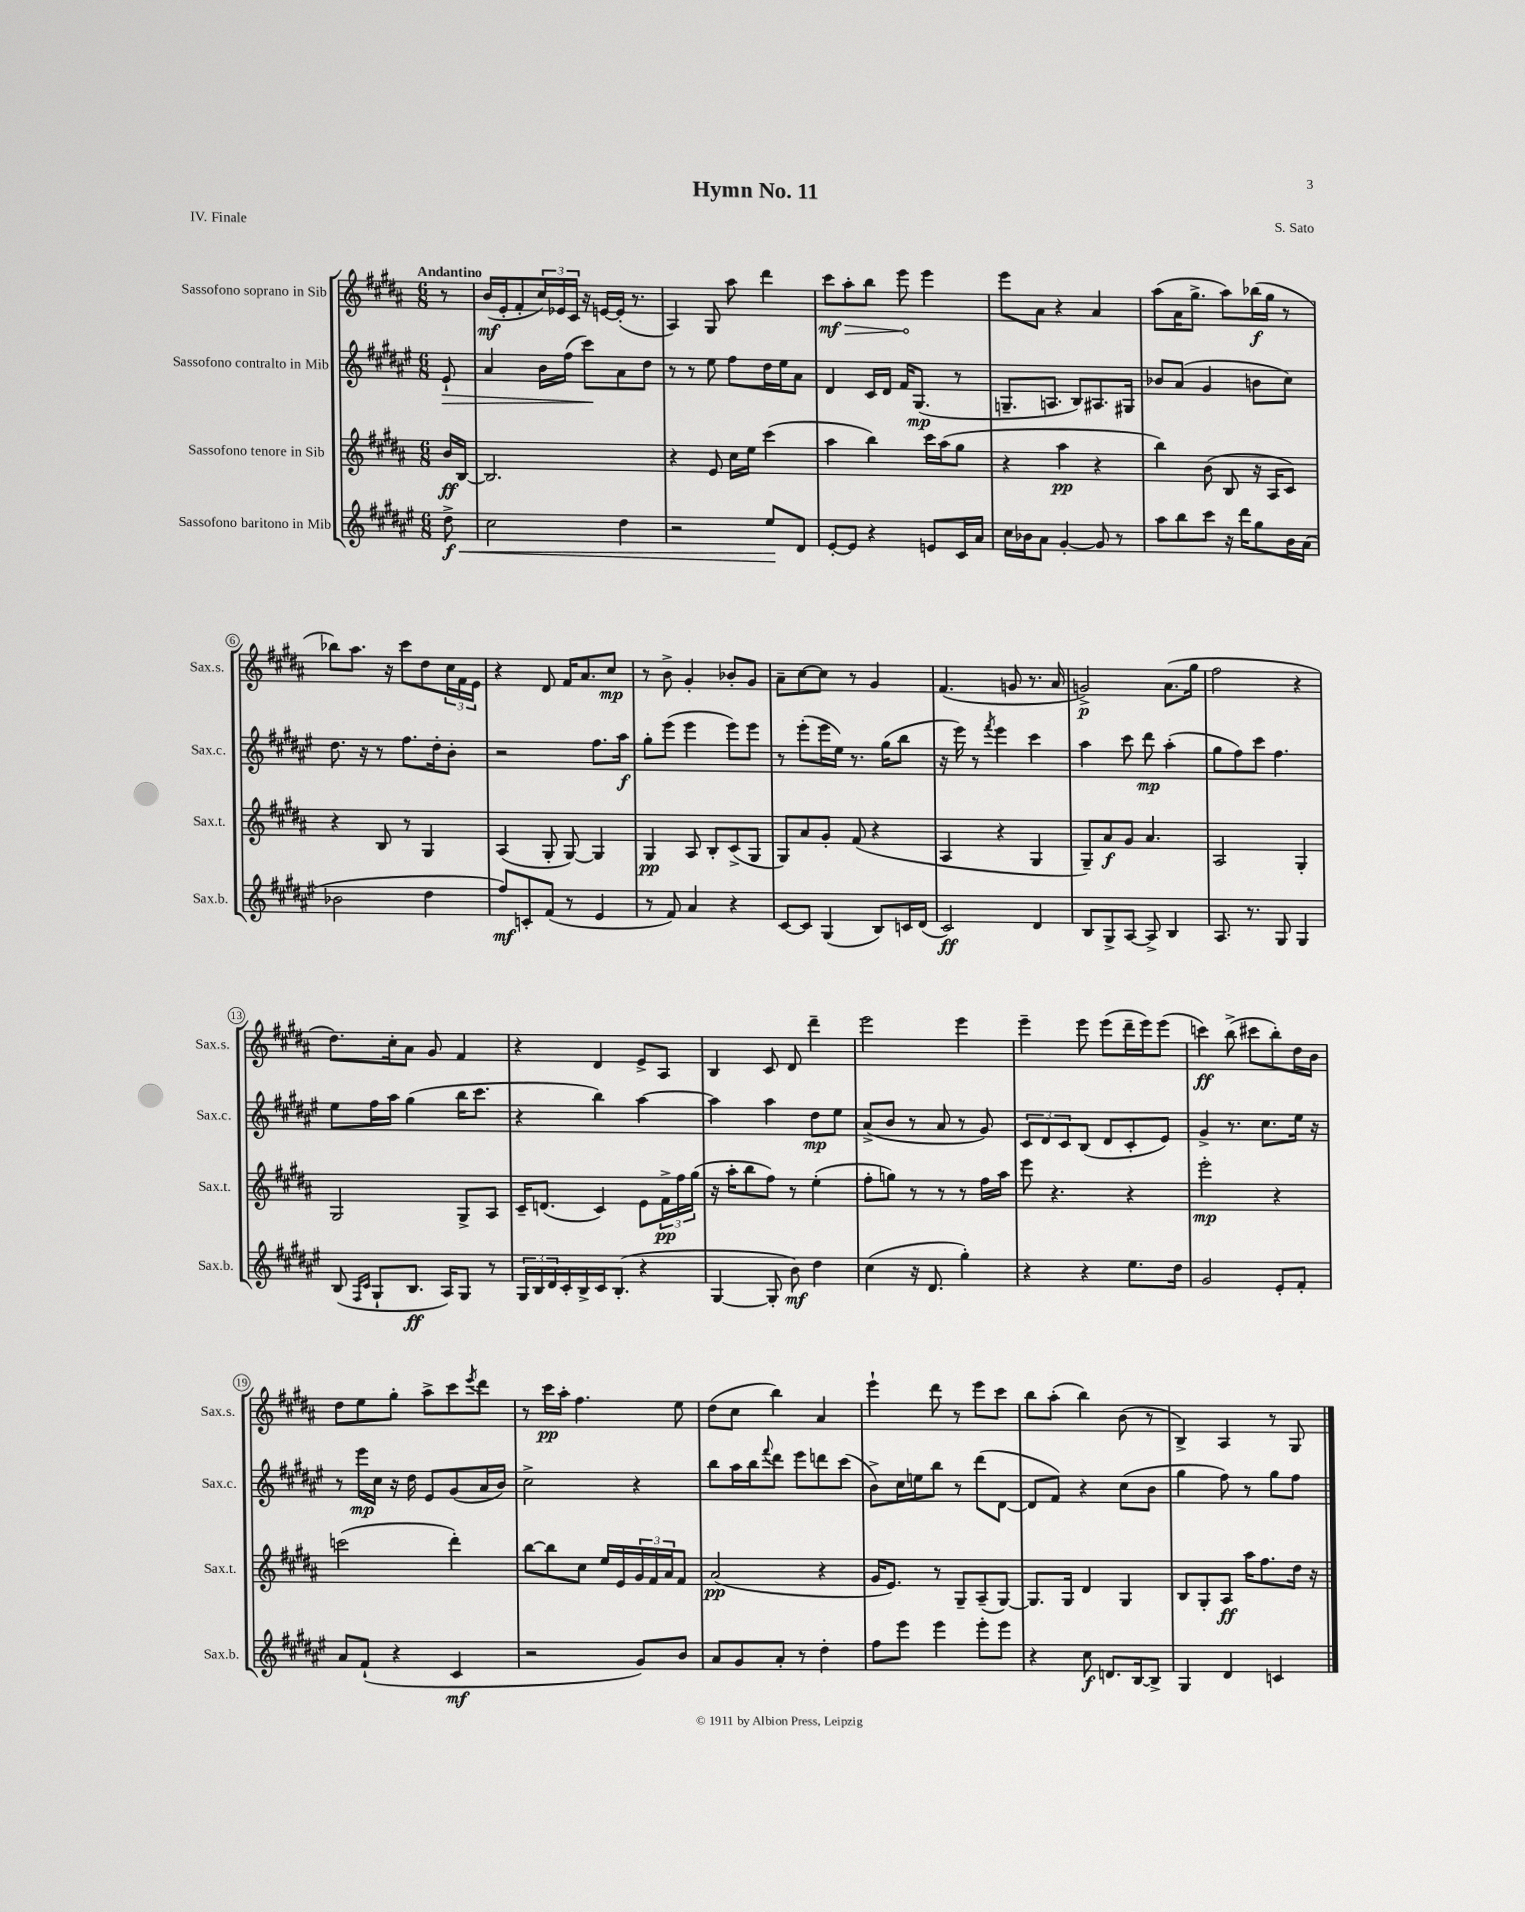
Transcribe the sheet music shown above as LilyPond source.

\header { title = "Hymn No. 11" composer = "S. Sato" piece = "IV. Finale" }
<<
\new StaffGroup <<
\new Staff = "s0" \with { instrumentName = "Sassofono soprano in Sib" shortInstrumentName = "Sax.s." } {
    \clef treble \key b \major \numericTimeSignature \time 6/8 \partial 8 \tempo "Andantino"
    r8 |
    b'16\mf( e'16-. fis'8-. \tuplet 3/2 { cis''16) ees'16 cis'16 } r16 e'16~ e'16-.( r8. |
    ais4) gis8 ais''8 dis'''4 |
    \once \override Hairpin.circled-tip = ##t cis'''8\mf\> ais''8-. b''8 e'''8\! e'''4 |
    e'''8 ais'8 r4 ais'4 |
    ais''8( ais'16 gis''8.-> ais''8) bes''16\f( gis''16 r8 |
    bes''8) ais''8. r16 cis'''8 dis''8 \tuplet 3/2 { cis''16 fis'16 e'16 } |
    r4 dis'8 fis'16 ais'8. cis''8\mp |
    r8 b'8-> gis'4-. bes'8-. gis'8 |
    ais'8-- cis''8~ cis''8 r8 gis'4 |
    fis'4.( g'8 r8. ais'16 |
    g'2->\p) ais'8.( gis''16 |
    fis''2 r4 |
    dis''8.) cis''16-. ais'8 gis'8 fis'4 |
    r4 dis'4 e'8-> ais8 |
    b4 cis'8 dis'8 dis'''4-- |
    e'''2 e'''4 |
    e'''4-- e'''8 e'''8( dis'''16-- e'''16) e'''8( |
    c'''4\ff) b''8->( cis'''8 b''8-.) dis''16 b'16 |
    dis''8 e''8 gis''8-. ais''8-> cis'''8 \acciaccatura { e'''8 } dis'''8 |
    r8 cis'''16\pp ais''16-. fis''4. e''8 |
    dis''8( cis''8 b''4) ais'4 |
    e'''4-! dis'''8 r8 e'''8 cis'''8 |
    b''8 ais''8-.( b''4) b'8( r8 |
    b4->) ais4 r8 gis8 \bar "|." |
}
\new Staff = "s1" \with { instrumentName = "Sassofono contralto in Mib" shortInstrumentName = "Sax.c." } {
    \clef treble \key fis \major \numericTimeSignature \time 6/8 \partial 8
    eis'8-!\> |
    ais'4 b'16 fis''16( cis'''8\!) ais'8 dis''8 |
    r8 r8 eis''8 fis''8 dis''16 eis''16 ais'8 |
    dis'4 cis'16 dis'16 fis'16 gis8.\mp( r8 |
    g8.-- a8. b8) ais8. gis16 |
    bes'8 ais'8( gis'4 b'8 cis''8) |
    dis''8. r16 r8 fis''8. dis''16-. b'8-. |
    r2 fis''8. ais''16\f |
    gis''8-. eis'''8( eis'''4 eis'''8) eis'''8 |
    r8 eis'''8-.( eis'''16 eis''16) r8. gis''16( b''8 |
    r16 eis'''16) r8 \acciaccatura { fis'''8 } eis'''4 cis'''4 |
    ais''4 cis'''8 dis'''8\mp ais''4-.( |
    gis''8 fis''8) cis'''8 fis''4. |
    eis''8 fis''16 ais''16 gis''4( b''16 cis'''8. |
    r4 b''4) ais''4~ |
    ais''4 ais''4 dis''8\mp eis''8 |
    ais'8->( b'8 r8 ais'8 r8 gis'8) |
    \tuplet 3/2 { cis'8 dis'8 cis'8 } b8( dis'8 cis'8-. eis'8) |
    gis'4-> r8. cis''8. eis''16 r16 |
    r8 eis'''16\mp cis''16 r16 dis''16 eis'8 gis'8( ais'16 b'16) |
    cis''2-> r4 |
    b''8 ais''16 b''16 \appoggiatura { fis'''8 } dis'''8 eis'''8 d'''8 cis'''8( |
    b'8->) cis''16 e''16 b''8 r8 dis'''8( dis'8~ |
    dis'8 fis'8) r4 cis''8( b'8 |
    gis''4 fis''8) r8 gis''8 fis''8 \bar "|." |
}
\new Staff = "s2" \with { instrumentName = "Sassofono tenore in Sib" shortInstrumentName = "Sax.t." } {
    \clef treble \key b \major \numericTimeSignature \time 6/8 \partial 8
    b'16\ff b16~ |
    b2. |
    r4 e'8 cis''16 e''16 cis'''4( |
    ais''4 b''4) cis'''16 ais''16( gis''8 |
    r4 ais''4\pp r4 |
    b''4) b'8( b8 r16 ais16 cis'8) |
    r4 b8 r8 gis4 |
    ais4( gis8-. gis8~) gis4 |
    gis4\pp ais8 b8-. cis'8->( gis8 |
    gis8) ais'8 gis'8-. fis'8( r4 |
    ais4 r4 gis4 |
    gis8--) ais'8\f gis'8 ais'4. |
    ais2 gis4-. |
    gis2 gis8-> ais8 |
    cis'16-- d'8.( cis'4) e'8 \tuplet 3/2 { fis'16->\pp fis''16 gis''16( } |
    r16 ais''16-. b''8 fis''8) r8 e''4-.( |
    fis''8-. g''8) r8 r8 r8 fis''16 ais''16 |
    e'''8 r4. r4 |
    e'''2-.\mp r4 |
    c'''2( dis'''4-.) |
    b''8~ b''8 cis''8 e''16 e'16 \tuplet 3/2 { gis'16 fis'16 ais'16 } fis'8 |
    ais'2\pp( r4 |
    gis'16 e'8.) r8 gis8-- ais8--( gis8~) |
    gis8. gis16 dis'4 gis4 |
    b8 gis8-. ais8\ff ais''16 fis''8. dis''16 r16 \bar "|." |
}
\new Staff = "s3" \with { instrumentName = "Sassofono baritono in Mib" shortInstrumentName = "Sax.b." } {
    \clef treble \key fis \major \numericTimeSignature \time 6/8 \partial 8
    dis''8->\f\< |
    cis''2 dis''4 |
    r2 eis''8\! dis'8 |
    eis'8~-. eis'8 r4 e'8 cis'16 ais'16 |
    cis''16 bes'16 ais'8 gis'4~-. gis'8 r8 |
    ais''8 b''8 cis'''8 r16 dis'''16 gis''8 b'16 ais'16( |
    bes'2 dis''4 |
    fis''8\mf) c'8-. fis'8( r8 eis'4 |
    r8 fis'8) ais'4 r4 |
    cis'8~ cis'8 gis4( b8) c'16 dis'16( |
    cis'2\ff) dis'4 |
    b8 gis8-> ais8~ ais8-> b4 |
    ais8. r8. gis8 gis4 |
    b8( \grace { fis16 cis'16 } gis8-! b8.\ff ais16) gis8 r8 |
    \tuplet 3/2 { gis16 b16 dis'16 } cis'16-. b16-> cis'16 b8.-.( r4 |
    gis4~ gis8-. b'8\mf) dis''4 |
    cis''4( r16 dis'8. gis''4-.) |
    r4 r4 eis''8. dis''16 |
    gis'2 eis'8-. fis'8-. |
    ais'8 fis'8-!( r4 cis'4\mf |
    r2 gis'8) b'8 |
    ais'8 gis'8 ais'8-. r8 dis''4-. |
    fis''8 eis'''8 eis'''4 eis'''8-. eis'''8 |
    r4 cis''8\f d'8. b16~ b8-> |
    gis4 dis'4 c'4 \bar "|." |
}
>>
>>
\layout { \context { \Score \override BarNumber.stencil = #(make-stencil-circler 0.1 0.3 ly:text-interface::print) } }
